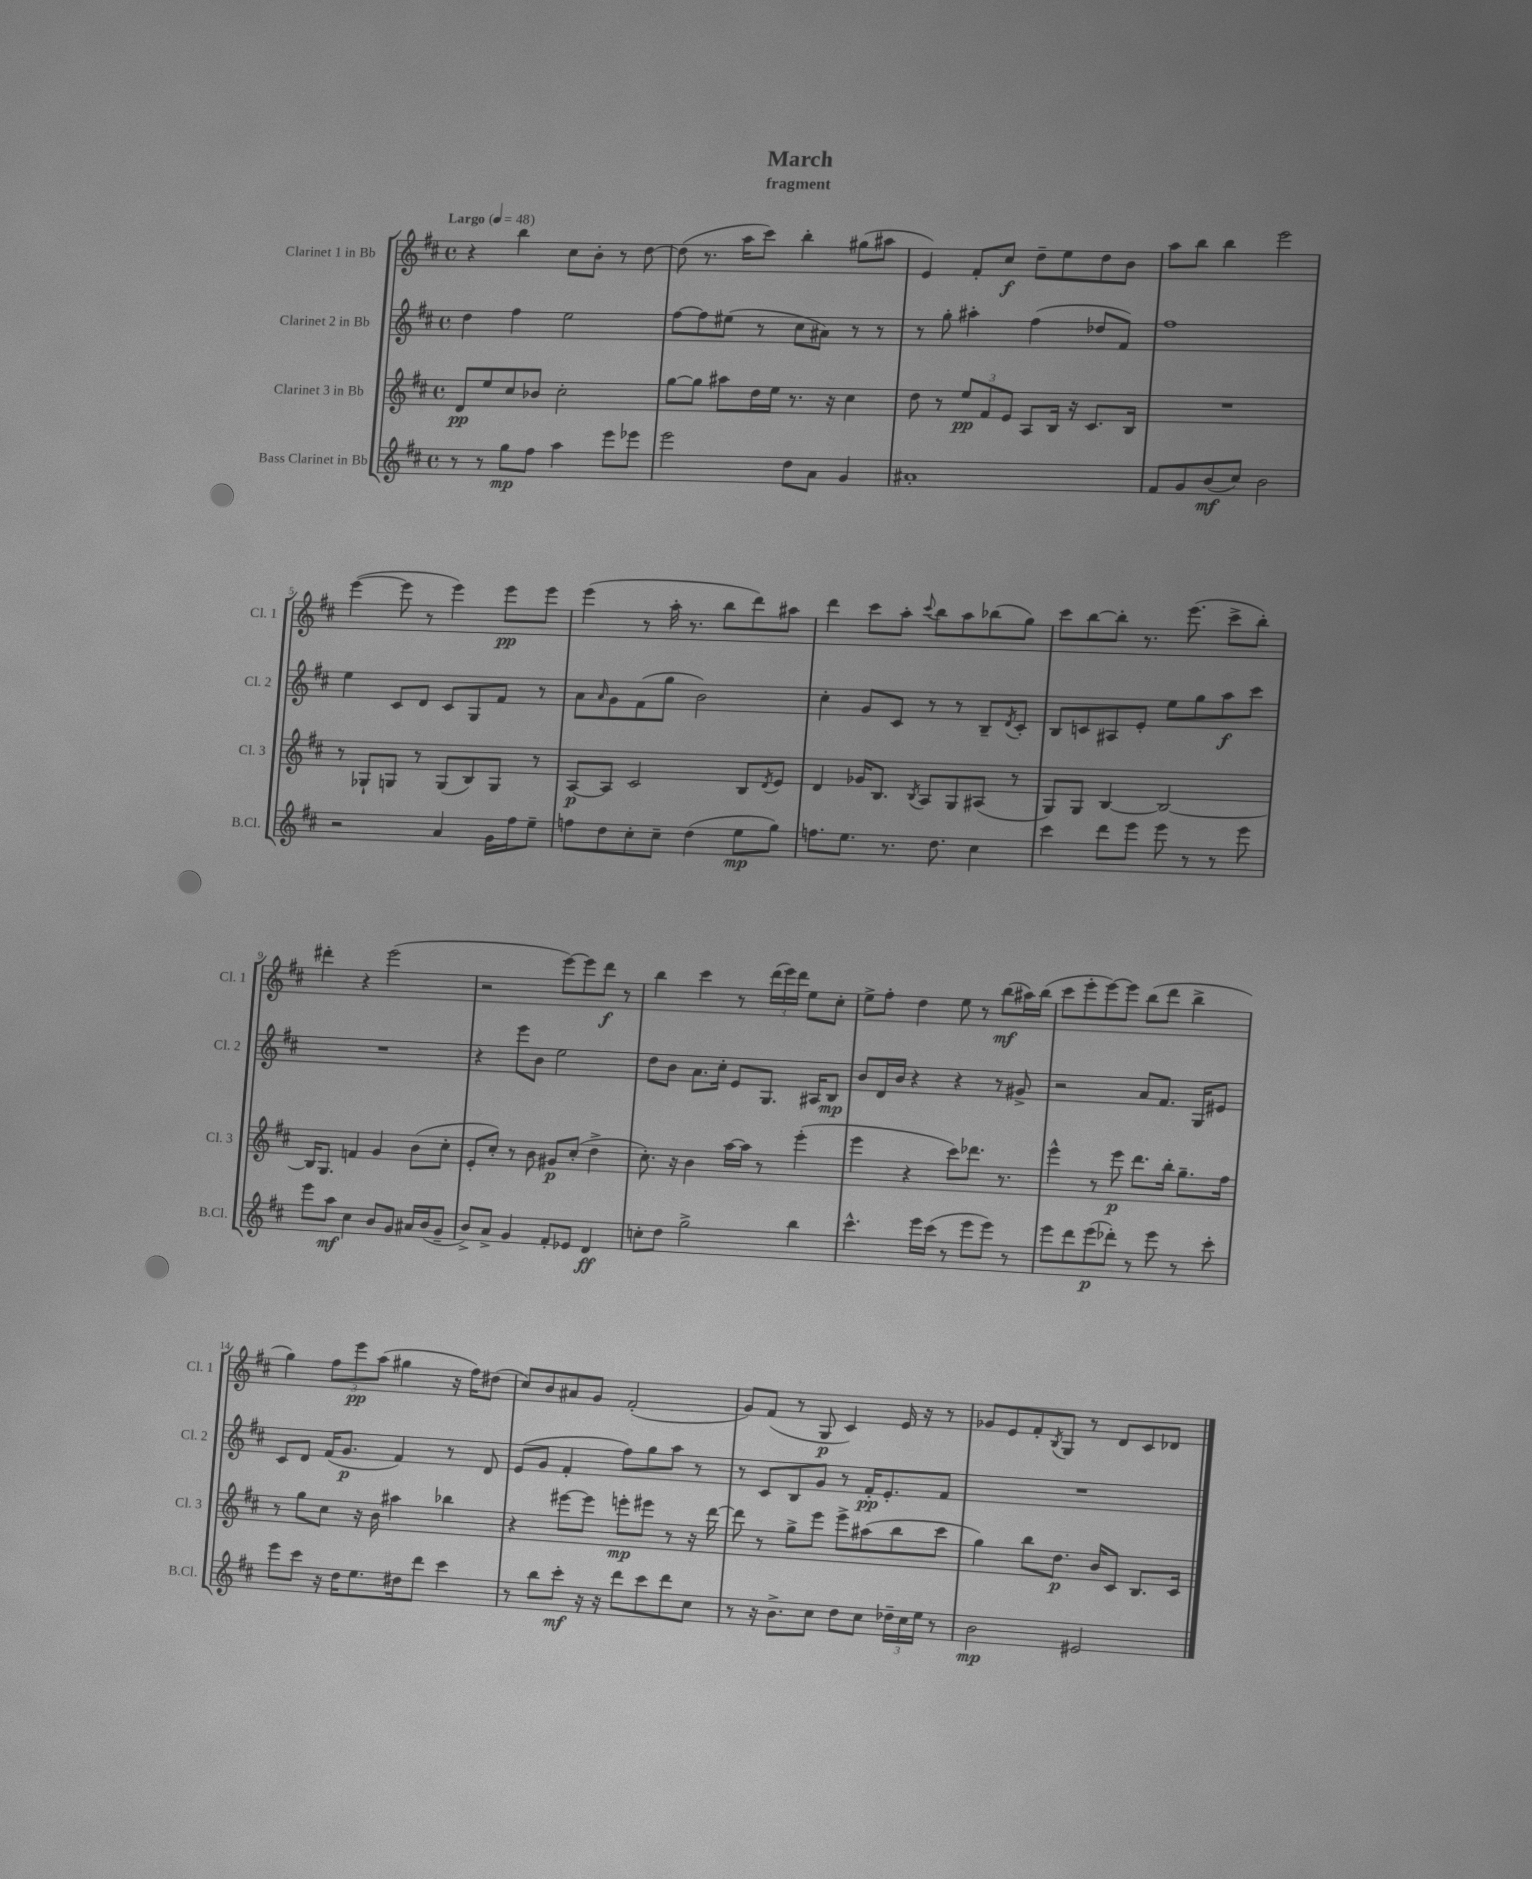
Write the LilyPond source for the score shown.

\header { title = "March" subtitle = "fragment" }
<<
\new StaffGroup <<
\new Staff = "s0" \with { instrumentName = "Clarinet 1 in Bb" shortInstrumentName = "Cl. 1" } {
    \clef treble \key d \major \defaultTimeSignature \time 4/4 \tempo "Largo" 4 = 48
    r4 b''4 cis''8 b'8-. r8 d''8~ |
    d''8( r8. a''16 cis'''8) b''4-. gis''8( ais''8 |
    e'4) fis'8-. cis''8\f d''8-- e''8 d''8 b'8 |
    a''8 b''8 b''4 e'''2 |
    e'''4~( e'''8 r8 e'''4) e'''8\pp e'''8 |
    e'''4( r8 a''16-. r8. b''8 d'''8) ais''8 |
    d'''4 cis'''8 a''8-. \appoggiatura { cis'''8 } b''8 a''8 bes''8( g''8) |
    cis'''8 b''8~ b''8-. r8. e'''8.( cis'''8-> b''8-.) |
    dis'''4-. r4 e'''2( |
    r2 e'''8~) e'''8 d'''8\f r8 |
    b''4 cis'''4 r8 \tuplet 3/2 { d'''16( e'''16) d'''16 } e''8 cis''8-. |
    e''8-> fis''8-. d''4 e''8 r8 b''8\mf( ais''16) b''16( |
    cis'''8 e'''8-. e'''8~) e'''8 b''8( d'''8 b''4-> |
    g''4) \tuplet 3/2 { fis''8 e'''8\pp a''8( } gis''4 r16 fis''16) dis''8( |
    cis''8) b'8 ais'8 g'8 fis'2-.( |
    g'8) fis'8( r8 g8\p cis'4) e'16 r16 r8 |
    ges'8 e'8 fis'8-. \acciaccatura { b8 } g8 r8 d'8 cis'8 des'8 \bar "|." |
}
\new Staff = "s1" \with { instrumentName = "Clarinet 2 in Bb" shortInstrumentName = "Cl. 2" } {
    \clef treble \key d \major \defaultTimeSignature \time 4/4
    d''4 fis''4 e''2 |
    fis''8~ fis''8 eis''8( r8 cis''8 ais'8) r8 r8 |
    r8 g''8-. ais''4-. fis''4( des''8 fis'8) |
    fis''1 |
    e''4 cis'8 d'8 cis'8 g8 fis'8 r8 |
    a'8 \grace { a'16 } g'8 fis'8( g''8 b'2) |
    cis''4-. g'8 cis'8 r8 r8 b8-- \acciaccatura { d'8 } cis'8-. |
    b8 c'8 ais8 e'8-. e''8 g''8 a''8\f cis'''8 |
    R1 |
    r4 e'''8 b'8 e''2 |
    d''8 b'8 a'8. cis''16-. e'8 g8. ais16 b8\mp |
    b'8 d'16 b'16 r4 r4 r8 gis'8-> |
    r2 a'8 fis'8. g16 eis'8 |
    cis'8 d'8 fis'16( g'8.\p fis'4) r8 d'8 |
    e'8( g'8 fis'4-. fis''8) g''8 a''8 r8 |
    r8 cis'8 b8 g'8 r8 fis'16-.\pp e'8.-. fis'8 |
    R1 \bar "|." |
}
\new Staff = "s2" \with { instrumentName = "Clarinet 3 in Bb" shortInstrumentName = "Cl. 3" } {
    \clef treble \key d \major \defaultTimeSignature \time 4/4
    d'8\pp e''8 cis''8 bes'8 cis''2-. |
    g''8~ g''8 ais''8 d''16 e''16 r8. r16 cis''4 |
    d''8 r8 \tuplet 3/2 { e''8\pp fis'8 e'8 } a8 b16 r16 cis'8. b16 |
    R1 |
    r8 ges8-! g8 r8 g8( b8) g8 r8 |
    a8~\p a8 cis'2 b8 \acciaccatura { d'8 } e'8 |
    d'4 ges'16 b8. \acciaccatura { b8 } a8 g8 ais8( r8 |
    g8) g8 b4~ b2~ |
    b16 g8. f'4 g'4 b'8( cis''8-. |
    e'8-. cis''8-.) r8 b'8 gis'8\p cis''8-.( d''4-> |
    cis''8.-.) r16 b'4 a''16~ a''16 r8 e'''4-.( |
    e'''4 r4 cis'''8) des'''8. r8. |
    e'''4-^ r8 e'''8\p d'''8. b''16-. g''8.-- fis''16 |
    r8 g''8 cis''8 r16 b'16 ais''4 bes''4 |
    r4 eis'''8~ eis'''8 e'''8-.\mp eis'''8 r8 r16 d'''16~ |
    d'''8 r8 g''8-> e'''8 e'''8-> ais''8( b''8 cis'''8 |
    g''4) b''8 d''8.\p b'16 cis'8 b8. cis'16 \bar "|." |
}
\new Staff = "s3" \with { instrumentName = "Bass Clarinet in Bb" shortInstrumentName = "B.Cl." } {
    \clef treble \key d \major \defaultTimeSignature \time 4/4
    r8 r8 g''8\mp fis''8 a''4 e'''8 ees'''8 |
    e'''2 d''8 a'8 g'4 |
    ais'1-. |
    fis'8 g'8 b'8\mf( cis''8) b'2 |
    r2 a'4 g'16 fis''16 e''8-- |
    f''8 d''8 cis''8-. cis''8-- d''4( e''8\mp g''8) |
    f''8. e''8. r8. d''8. cis''4 |
    cis'''4 d'''8 e'''8 e'''8 r8 r8 e'''8 |
    e'''8 a''8\mf cis''4 b'8 g'8 ais'16 b'16( g'8-- |
    b'8->) a'8-> g'4 fis'8-. ees'8 d'4\ff |
    c''8-. d''8 g''2-> b''4 |
    cis'''4.-^ e'''16 cis'''16( r8 e'''8 e'''8) r8 |
    e'''8 d'''8 e'''8\p( des'''8-.) r8 e'''8 r8 cis'''8-. |
    e'''8 cis'''8 r16 d''16 e''8. dis''16 d'''8 cis'''4 |
    r8 b''8 cis'''8-.\mf r16 r16 d'''8 cis'''8 d'''8 cis''8 |
    r8 r16 b'8.-> cis''8 d''8 cis''8 \tuplet 3/2 { des''16-- cis''16 e''16 } r8 |
    b'2\mp eis'2 \bar "|." |
}
>>
>>
